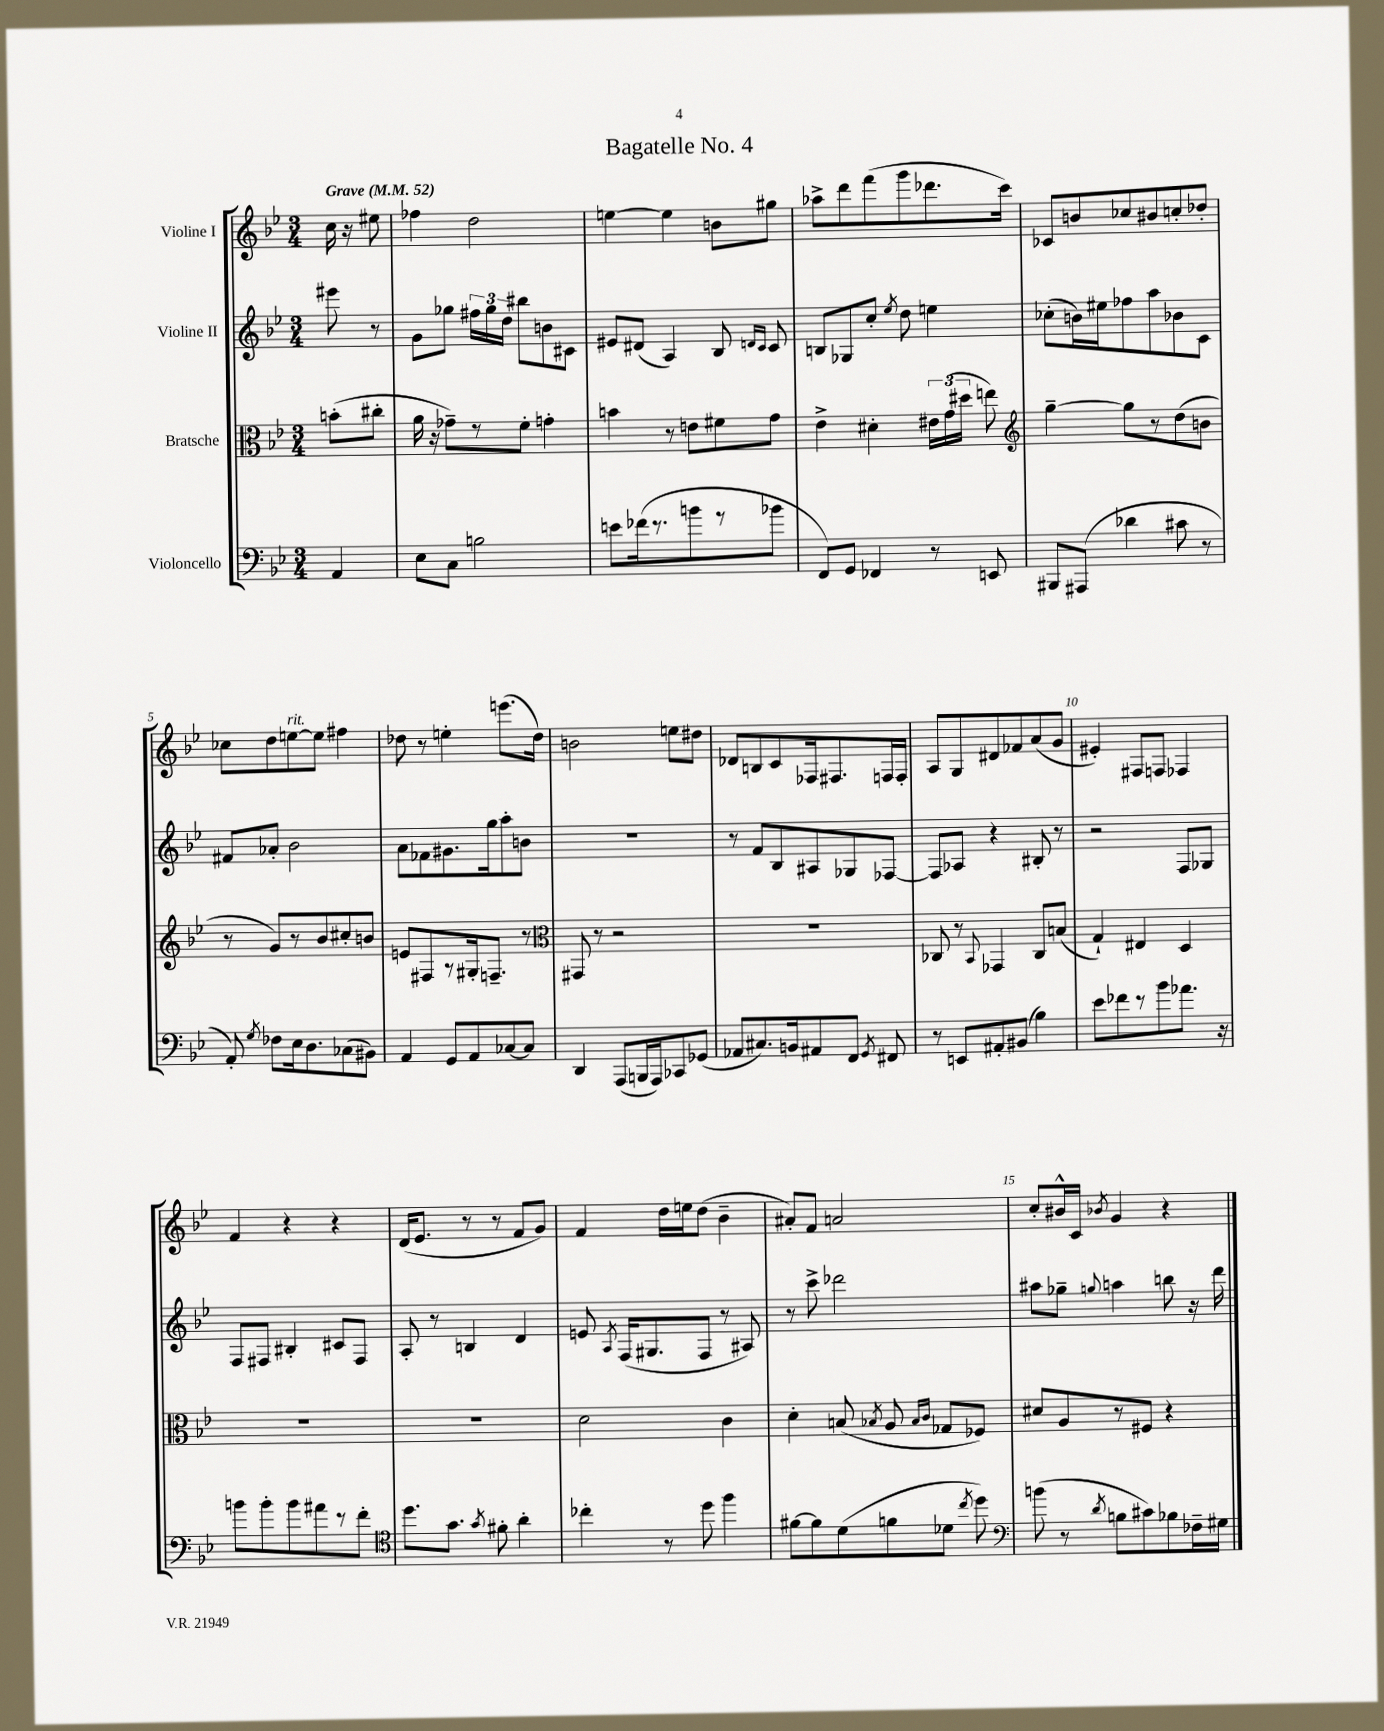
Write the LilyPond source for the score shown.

\header { title = "Bagatelle No. 4" }
<<
\new StaffGroup <<
\new Staff = "s0" \with { instrumentName = "Violine I" } {
    \clef treble \key bes \major \numericTimeSignature \time 3/4 \partial 4 \tempo "Grave" 4 = 52
    \autoBeamOff c''16 r16 eis''8 |
    fes''4 d''2 |
    e''4~ e''4 b'8[ gis''8] |
    aes''8[-> d'''8 f'''8( g'''8 des'''8. c'''16]) |
    ces'8[ b'8 ces''8 bis'8 c''8-. des''8]-. |
    ces''8[ d''8 e''8~^\markup { \italic "rit." } e''8] fis''4 |
    des''8 r8 e''4-. e'''8.[( des''16]) |
    b'2 e''8[ dis''8] |
    des'8[ b8 c'8 fes16 fis8. f16 f16]-. |
    a8[ g8 dis'8 fes'8 a'8( g'8] |
    eis'4-.) fis8[ f8] fes4 |
    f'4 r4 r4 |
    d'16[( ees'8.] r8 r8 f'8[ g'8]) |
    f'4 d''16[ e''16 d''8]( bes'4-- |
    ais'8[-.) f'8] a'2 |
    c''8[-. bis'16-^ c'16] \acciaccatura { bes'8 } g'4 r4 \bar "|." |
}
\new Staff = "s1" \with { instrumentName = "Violine II" } {
    \clef treble \key bes \major \numericTimeSignature \time 3/4 \partial 4
    \autoBeamOff eis'''8 r8 |
    g'8[ ges''8] \tuplet 3/2 { fis''16[ ges''16 d''16] } bis''8[ b'8 cis'8] |
    eis'8[ dis'8]( a4) bes8 \grace { d'16[ c'16] } c'8 |
    b8[ ges8 c''8]-. \acciaccatura { ees''8 } d''8 e''4 |
    ces''8[-.( b'16) eis''16 fes''8 a''8 bes'8 c'8] |
    fis'8[ aes'8]-. bes'2 |
    a'8[ fes'8 gis'8. g''16 a''8-. b'8] |
    R2. |
    r8 f'8[ bes8 ais8 ges8 fes8]~ |
    fes8[ aes8] r4 bis8-. r8 |
    r2 f8[ ges8] |
    f8[ fis8] bis4-. cis'8[ fis8] |
    a8-. r8 b4 d'4 |
    e'8 \acciaccatura { a8 } f16[( gis8. f8] r8 ais8) |
    r8 c'''8-> des'''2 |
    ais''8[ ges''8]-- \appoggiatura { g''8 } a''4 b''8 r16 d'''16 \bar "|." |
}
\new Staff = "s2" \with { instrumentName = "Bratsche" } {
    \clef alto \key bes \major \numericTimeSignature \time 3/4 \partial 4
    \autoBeamOff b'8[-.( cis''8]-. |
    a'16 r16 ges'8[--) r8 f'8]-. g'4-. |
    b'4 r8 e'8[ fis'8 g'8] |
    ees'4-> dis'4-. \tuplet 3/2 { eis'16[ g'16( dis''16] } e''8) |
    \clef treble g''4~-- g''8[ r8 d''8( b'8] |
    r8 g'8[) r8 bes'8 cis''8-. b'8] |
    e'8[ fis8 r8 gis16-. f8.]-- r8 |
    \clef alto gis,8 r8 r2 |
    R2. |
    ces8 r8 \appoggiatura { bes,8 } ges,4 ces8[ b8]( |
    g4-!) eis4 d4 |
    R2. |
    R2. |
    d'2 c'4 |
    d'4-. b8( \acciaccatura { bes8 } a8 \grace { bes16[ c'16] } ges8[ fes8]) |
    dis'8[ a8 r8 fis8] r4 \bar "|." |
}
\new Staff = "s3" \with { instrumentName = "Violoncello" } {
    \clef bass \key bes \major \numericTimeSignature \time 3/4 \partial 4
    \autoBeamOff a,4 |
    ees8[ c8] b2 |
    e'8[ fes'16( r8. b'8 r8 bes'8] |
    f,8[) g,8] fes,4 r8 e,8 |
    bis,,8[ ais,,8]( des'4 cis'8 r8 |
    a,8-.) \acciaccatura { g8 } fes8[ ees16 d8. ces8( bis,8]) |
    a,4 g,8[ a,8 ces8~ ces8] |
    d,4 a,,8[( b,,16 a,,16) ces,8 ges,8]( |
    aes,8[ cis8.) b,16 ais,8 f,8] \acciaccatura { g,8 } fis,8 |
    r8 e,8[ ais,8-. bis,8]( bes4) |
    ees'8[ fes'8 r8 bes'8 aes'8.] r16 |
    b'8[ b'8-. b'8 ais'8 r8 f'8]-. |
    \clef tenor d''8.[ g'8.] \acciaccatura { g'8 } fis'8-. a'4-. |
    ces''4-. r8 d''8 f''4 |
    fis'8[~ fis'8 d'8( f'8 des'8] \acciaccatura { c''8 } d''8) |
    \clef bass b'8( r8 \acciaccatura { d'8 } b8[ cis'8) bes8 fes16-- gis16] \bar "|." |
}
>>
>>
\layout { \context { \Score \override BarNumber.break-visibility = ##(#f #t #t) barNumberVisibility = #(every-nth-bar-number-visible 5) } }
